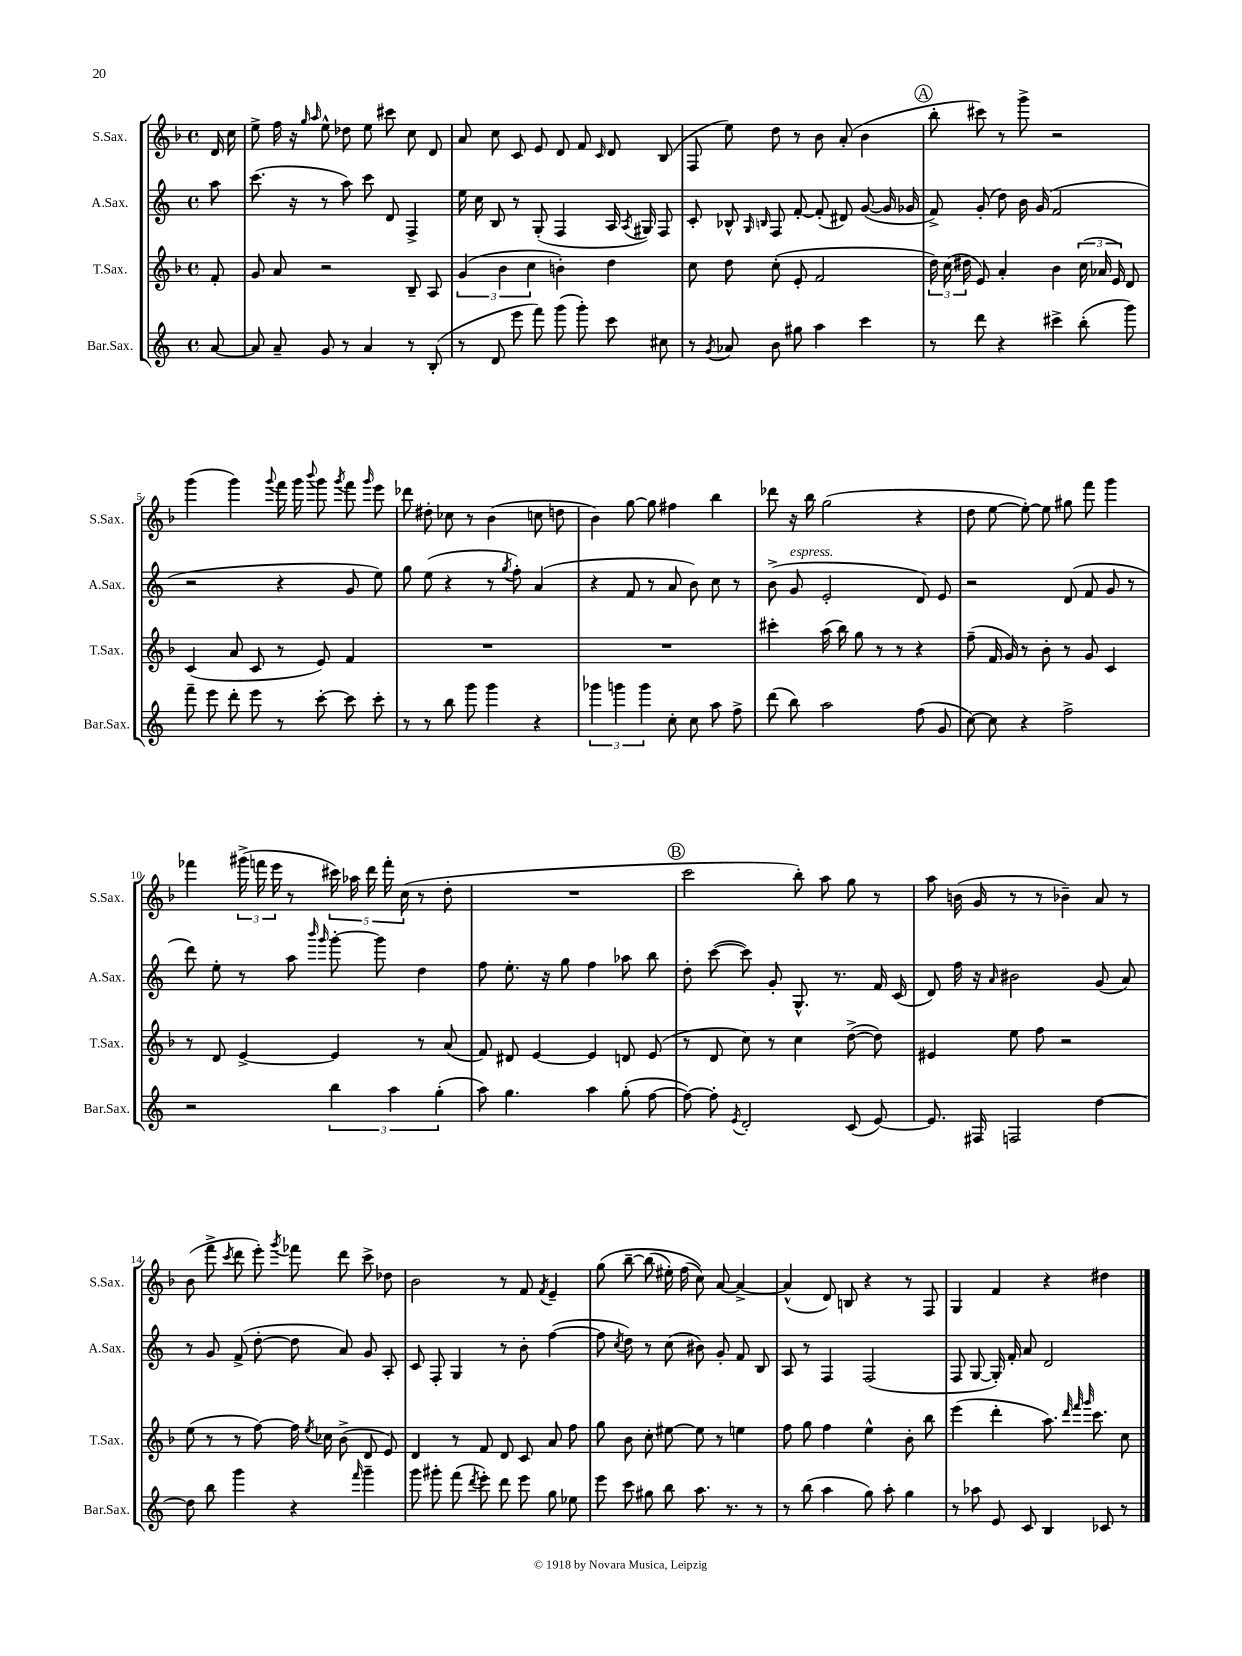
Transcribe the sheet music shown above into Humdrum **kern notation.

**kern	**kern	**kern	**kern
*staff4	*staff3	*staff2	*staff1
*clefG2	*clefG2	*clefG2	*clefG2
*k[]	*k[b-]	*k[]	*k[b-]
*M4/4	*M4/4	*M4/4	*M4/4
*met(c)	*met(c)	*met(c)	*met(c)
[8a/	8f'/	8aa\	16d/
.	.	.	16cc\
=	=	=	=
8a/]	8g/	(8.ccc\	8ee^\
8a~/	8a/	.	16ff\
.	.	16r	16r
.	.	.	16qqgg/
.	.	.	16qqaa/
8g/	2r	8r	8ee^^\
8r	.	8aa\)	8dd-\
4a/	.	8ccc\	8ee\
.	.	8d/	8ccc#\
8r	8B-~/	4F^/	8cc\
(8B'/	8A/	.	8d/
=	=	=	=
8r	(6g/	16ee\	8a/
.	.	16cc\	.
8d/	.	8B/	8cc\
.	6b-\	.	.
8eee\	.	8r	8c/
.	6cc\	.	.
8fff\)	.	(8G'/	8e/
(8ggg\	4b'\)	4F/	8d/
8ggg'\)	.	.	8f/
.	.	.	16qqc/
8ccc\	4dd\	16A/	8d/
.	.	8qA/	.
.	.	16G#/)	.
8cc#\	.	8F/	(8B-/
=	=	=	=
8r	8cc\	8c'/	8F/
8qg/	.	.	.
8a-/	8dd\	8B-^^/	8ee\)
.	.	16qqG/	.
.	.	16qqB/	.
8b\	(8cc'\	8F/	8dd\
8gg#\	8e'/	[8f'/	8r
4aa\	2f/	(8f'/]	8b-\
.	.	8d#/)	(8a'/
4ccc\	.	([8g/	4b-\
.	.	16g/]	.
.	.	16g-/	.
=	=	=	=
8r	24dd\)	8f^/)	8bb-'\
.	(24cc\	.	.
.	24dd#\	.	.
8ddd\	8e/)	(8g'/	8ccc#\)
4r	4a'/	8dd\)	8r
.	.	16b\	8ggg^\
.	.	(16g/	.
4ccc#^\	4b-\	2f/	2r
(8bb'\	(24cc\	.	.
.	24a-/	.	.
.	24e/)	.	.
8ggg\)	8d/	.	.
=	=	=	=
8fff~\	(4c/	2r	(4ggg\
8eee\	.	.	.
8ddd'\	8a/	.	4ggg\)
8eee\	8c/	.	.
.	.	.	8qqggg/
8r	8r	4r	16fff\
.	.	.	16ggg\
.	.	.	8qqbbb-/
[8ccc'\	8e/)	.	8ggg\
.	.	.	8qggg/
8ccc\]	4f/	8g/	8fff\
.	.	.	16qqggg/
8ccc'\	.	8ee\)	8eee\
=	=	=	=
8r	1r	8gg\	8ddd-\
8r	.	(8ee\	8dd#'\
8bb\	.	4r	8cc-\
8ggg\	.	.	8r
4ggg\	.	8r	(4b-\
.	.	8qgg/	.
.	.	8ff'\)	.
4r	.	(4a/	8cc\
.	.	.	8dd\
=	=	=	=
6ggg-\	1r	4r	4b-\)
6ggg\	.	.	.
.	.	8f/	[8gg\
6ggg\	.	.	.
.	.	8r	8gg\]
8cc'\	.	8a/	4ff#\
8cc\	.	8b\)	.
8aa\	.	8cc\	4bb-\
8ff^\	.	8r	.
=	=	=	=
(8ddd\	4ccc#'\	(8b^\	8ddd-\
8bb\)	.	8g/	16r
.	.	.	16bb-\
2aa\	(16aa\	2e'/	(2gg\
.	16bb-\)	.	.
.	8gg\	.	.
.	8r	.	.
.	8r	.	.
(8ff\	4r	8d/)	4r
8g/	.	8e/	.
=	=	=	=
[8cc\)	(8ff~\	2r	8dd\
8cc\]	16f/	.	[8ee\
.	16g/)	.	.
4r	8r	.	8ee'\_)
.	8b-'\	.	8ee\]
2ff^\	8r	(8d/	8gg#\
.	8g/	8f/	8fff\
.	4c/	8g/	4ggg\
.	.	8r	.
=	=	=	=
2r	8r	8ddd\)	4fff-\
.	8d/	8ee'\	.
.	[4e^/	8r	(24ggg#^\
.	.	.	24fff\
.	.	.	24eee\
.	.	8aa\	8r
.	.	16qqbbb/	.
.	.	16qqggg/	.
6bb\	4e/]	[8ggg'\	20ccc#\)
.	.	.	20aa-\
.	.	.	20ddd\
.	.	8ggg\]	.
.	.	.	20fff'\
6aa\	.	.	.
.	.	.	(20cc\
.	8r	4dd\	8r
(6gg'\	.	.	.
.	(8a/	.	8dd'\
=	=	=	=
8aa\)	8f/)	8ff\	1r
4.gg\	8d#/	8.ee'\	.
.	[4e/	.	.
.	.	16r	.
.	.	8gg\	.
4aa\	4e/]	4ff\	.
(8gg'\	8d/	8aa-\	.
[8ff\	(8e/	8bb\	.
=	=	=	=
8ff\_)	8r	8dd'\	2ccc\
8ff'\]	8d/	([8ccc\	.
8qe/	.	.	.
2d'/	8cc\)	8ccc\])	.
.	8r	8g'/	.
.	4cc\	8.G^^/	8bb-'\)
.	.	.	8aa\
.	.	8.r	.
(8c/	([8dd^\	.	8gg\
[8e/)	8dd\])	16f/	8r
.	.	(16c/	.
=	=	=	=
8.e/]	4e#/	8d/)	8aa\
.	.	16ff\	(16b\
16F#/	.	16r	16g/
.	.	16qqa/	.
2F/	8ee\	2b#\	8r
.	8ff\	.	8r
.	2r	.	4b-~\)
[4dd\	.	(8g/	8a/
.	.	8a/)	8r
=	=	=	=
8dd\]	(8ee\	8r	(8b-\
8bb\	8r	8g/	8fff^\
.	.	.	8qccc/
4ggg\	8r	(8f^/	8ddd\
.	[8ff\)	[8dd'\	8eee'\)
.	.	.	8qggg/
4r	16ff\]	8dd\]	8fff-\
.	8qee/	.	.
.	16cc-\	.	.
.	(8b-^\	8a/)	8ddd\
16qqfff/	.	.	.
4ggg~\	8d/	8g/	8ccc^\
.	8e/)	8A'/	8dd-\
=	=	=	=
8ggg\	4d/	8c/	2b-\
8ggg#'\	.	8F'/	.
(8fff\	8r	4G/	.
8qddd/	.	.	.
8eee'\)	8f/	.	.
8ddd\	8d/	8r	8r
8eee\	8c/	8b'\	8f/
.	.	.	8qf/
8gg\	8a/	([4ff\	4e~/
8ee-\	8ff\	.	.
=	=	=	=
8eee\	8gg\	8ff\]	&(8gg\
.	.	8qcc/	.
8ccc\	8b-\	8dd\)	[8bb-~\
8gg#\	8cc'\	8r	(8bb-\]
8bb\	[8ee#\	(8cc\	16ee#'\)
.	.	.	(16ff\
8.aa\	8ee#\]	8b#\)	8cc\)&)
.	8r	8g'/	[8a/
8.r	.	.	.
.	4ee\	8f/	4a^/_
8r	.	8B/	.
=	=	=	=
8r	8ff\	8A/	(4a^^/]
(8bb\	8gg\	8r	.
4aa\	4ff\	4F/	8d/)
.	.	.	8B/
8gg\)	4ee^^\	(2F/	4r
8aa'\	.	.	.
4gg\	8b-'\	.	8r
.	8bb-\	.	8F/
=	=	=	=
8r	(4eee\	8F/	4G/
8aa-\	.	[8G/	.
8e/	4ddd'\	16G'/])	4f/
.	.	16f'/	.
8c/	.	8a/	.
4B/	8.aa\)	2d/	4r
.	32qqddd/	.	.
.	32qqfff/	.	.
.	32qqggg/	.	.
.	8.ccc\	.	.
8c-/	.	.	4dd#\
8r	8cc\	.	.
==	==	==	==
*-	*-	*-	*-
